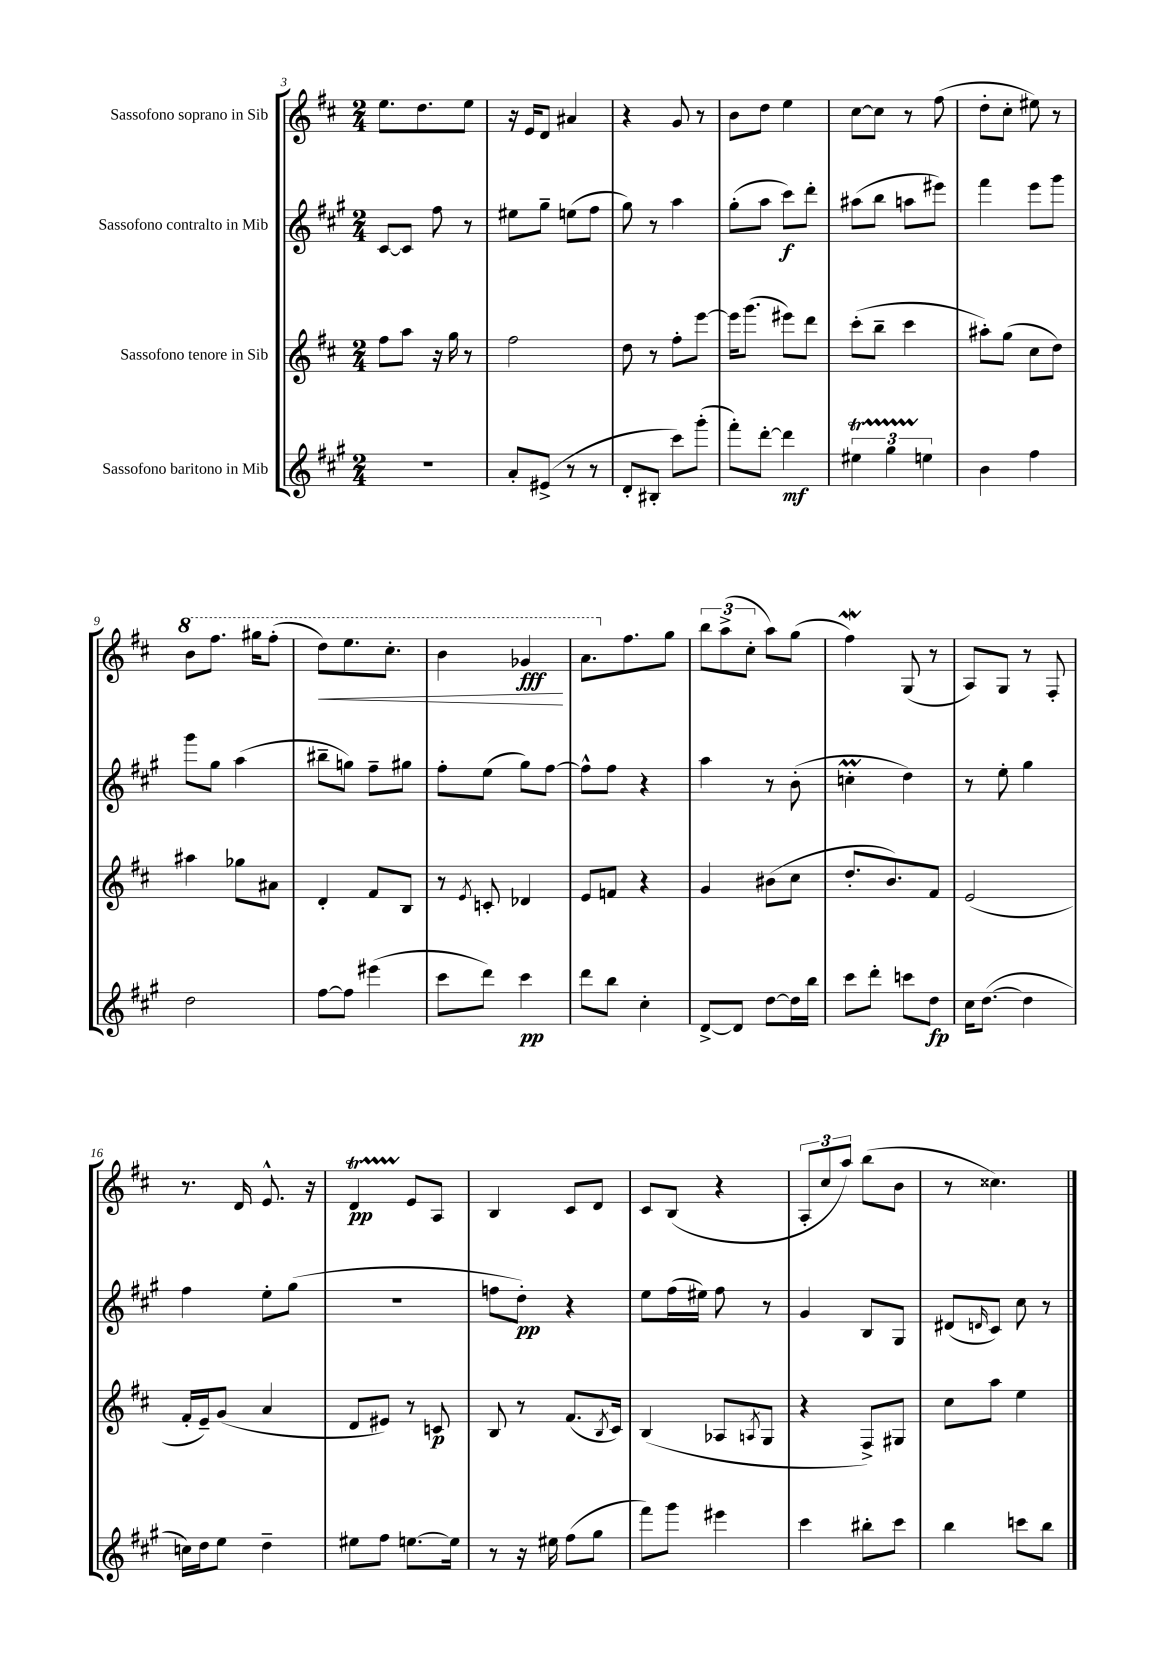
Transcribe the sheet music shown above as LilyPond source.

<<
\new StaffGroup <<
\new Staff = "s0" \with { instrumentName = "Sassofono soprano in Sib" } {
    \clef treble \key d \major \numericTimeSignature \time 2/4
    e''8. d''8. e''8 |
    r16 e'16 d'8 ais'4 |
    r4 g'8 r8 |
    b'8 d''8 e''4 |
    cis''8~ cis''8 r8 fis''8( |
    d''8-. cis''8-. eis''8) r8 |
    \ottava #1 b''8 fis'''8. gis'''16 fis'''8-.( |
    d'''8\<) e'''8. cis'''8.-. |
    b''4 ges''4\fff\! |
    a''8. \ottava #0 fis''8. g''8 |
    \tuplet 3/2 { b''8 a''8->( cis''8-. } a''8) g''8( |
    fis''4\mordent) g8( r8 |
    a8) g8 r8 fis8-. |
    r8. d'16 e'8.-^ r16 |
    d'4\startTrillSpan\pp e'8\stopTrillSpan a8 |
    b4 cis'8 d'8 |
    cis'8 b8( r4 |
    \tuplet 3/2 { a8-. cis''8 a''8) } b''8( b'8 |
    r8 cisis''4.) \bar "|." |
}
\new Staff = "s1" \with { instrumentName = "Sassofono contralto in Mib" } {
    \clef treble \key a \major \numericTimeSignature \time 2/4
    cis'8~ cis'8 fis''8 r8 |
    eis''8 gis''8-- e''8( fis''8 |
    gis''8) r8 a''4 |
    gis''8-.( a''8 cis'''8\f) d'''8-. |
    ais''8( b''8 a''8 eis'''8) |
    fis'''4 e'''8 gis'''8 |
    gis'''8 gis''8 a''4( |
    bis''8-- g''8) fis''8-- gis''8 |
    fis''8-. e''8( gis''8) fis''8~ |
    fis''8-^ fis''8 r4 |
    a''4 r8 b'8-.( |
    c''4-.\prall d''4) |
    r8 e''8-. gis''4 |
    fis''4 e''8-. gis''8( |
    R2 |
    f''8 d''8-.\pp) r4 |
    e''8 fis''16( eis''16) fis''8 r8 |
    gis'4 b8 gis8 |
    dis'8( \grace { d'16 } cis'8) cis''8 r8 \bar "|." |
}
\new Staff = "s2" \with { instrumentName = "Sassofono tenore in Sib" } {
    \clef treble \key d \major \numericTimeSignature \time 2/4
    fis''8 a''8 r16 g''16 r8 |
    fis''2 |
    d''8 r8 fis''8-. e'''8~ |
    e'''16 g'''8.( eis'''8) d'''8 |
    cis'''8-.( b''8-- cis'''4 |
    ais''8-.) g''8( cis''8 d''8) |
    ais''4 ges''8 ais'8 |
    d'4-. fis'8 b8 |
    r8 \acciaccatura { e'8 } c'8-. des'4 |
    e'8 f'8 r4 |
    g'4 bis'8( cis''8 |
    d''8.-. b'8.) fis'8 |
    e'2( |
    fis'16-. e'16--) g'8( a'4 |
    d'8 eis'8) r8 c'8\p |
    b8 r8 fis'8.( \acciaccatura { b8 } cis'16) |
    b4( aes8 \acciaccatura { a8 } g8 |
    r4 fis8->) gis8 |
    cis''8 a''8 e''4 \bar "|." |
}
\new Staff = "s3" \with { instrumentName = "Sassofono baritono in Mib" } {
    \clef treble \key a \major \numericTimeSignature \time 2/4
    R2 |
    a'8-. eis'8->( r8 r8 |
    d'8-. bis8-. cis'''8) gis'''8-.( |
    fis'''8-.) d'''8~-. d'''4\mf |
    \tuplet 3/2 { eis''4\startTrillSpan gis''4 e''4\stopTrillSpan } |
    b'4 fis''4 |
    d''2 |
    fis''8~ fis''8 eis'''4( |
    cis'''8 d'''8) cis'''4\pp |
    d'''8 b''8 cis''4-. |
    d'8~-> d'8 d''8~ d''16 b''16 |
    cis'''8 d'''8-. c'''8 d''8\fp |
    cis''16 d''8.~( d''4 |
    c''16) d''16 e''8 d''4-- |
    eis''8 fis''8 e''8.~ e''16 |
    r8 r16 eis''16 fis''8( gis''8 |
    fis'''8) gis'''8 eis'''4 |
    cis'''4 bis''8-. cis'''8 |
    b''4 c'''8 b''8 \bar "|." |
}
>>
>>
\layout { \context { \Score currentBarNumber = #3 } }
